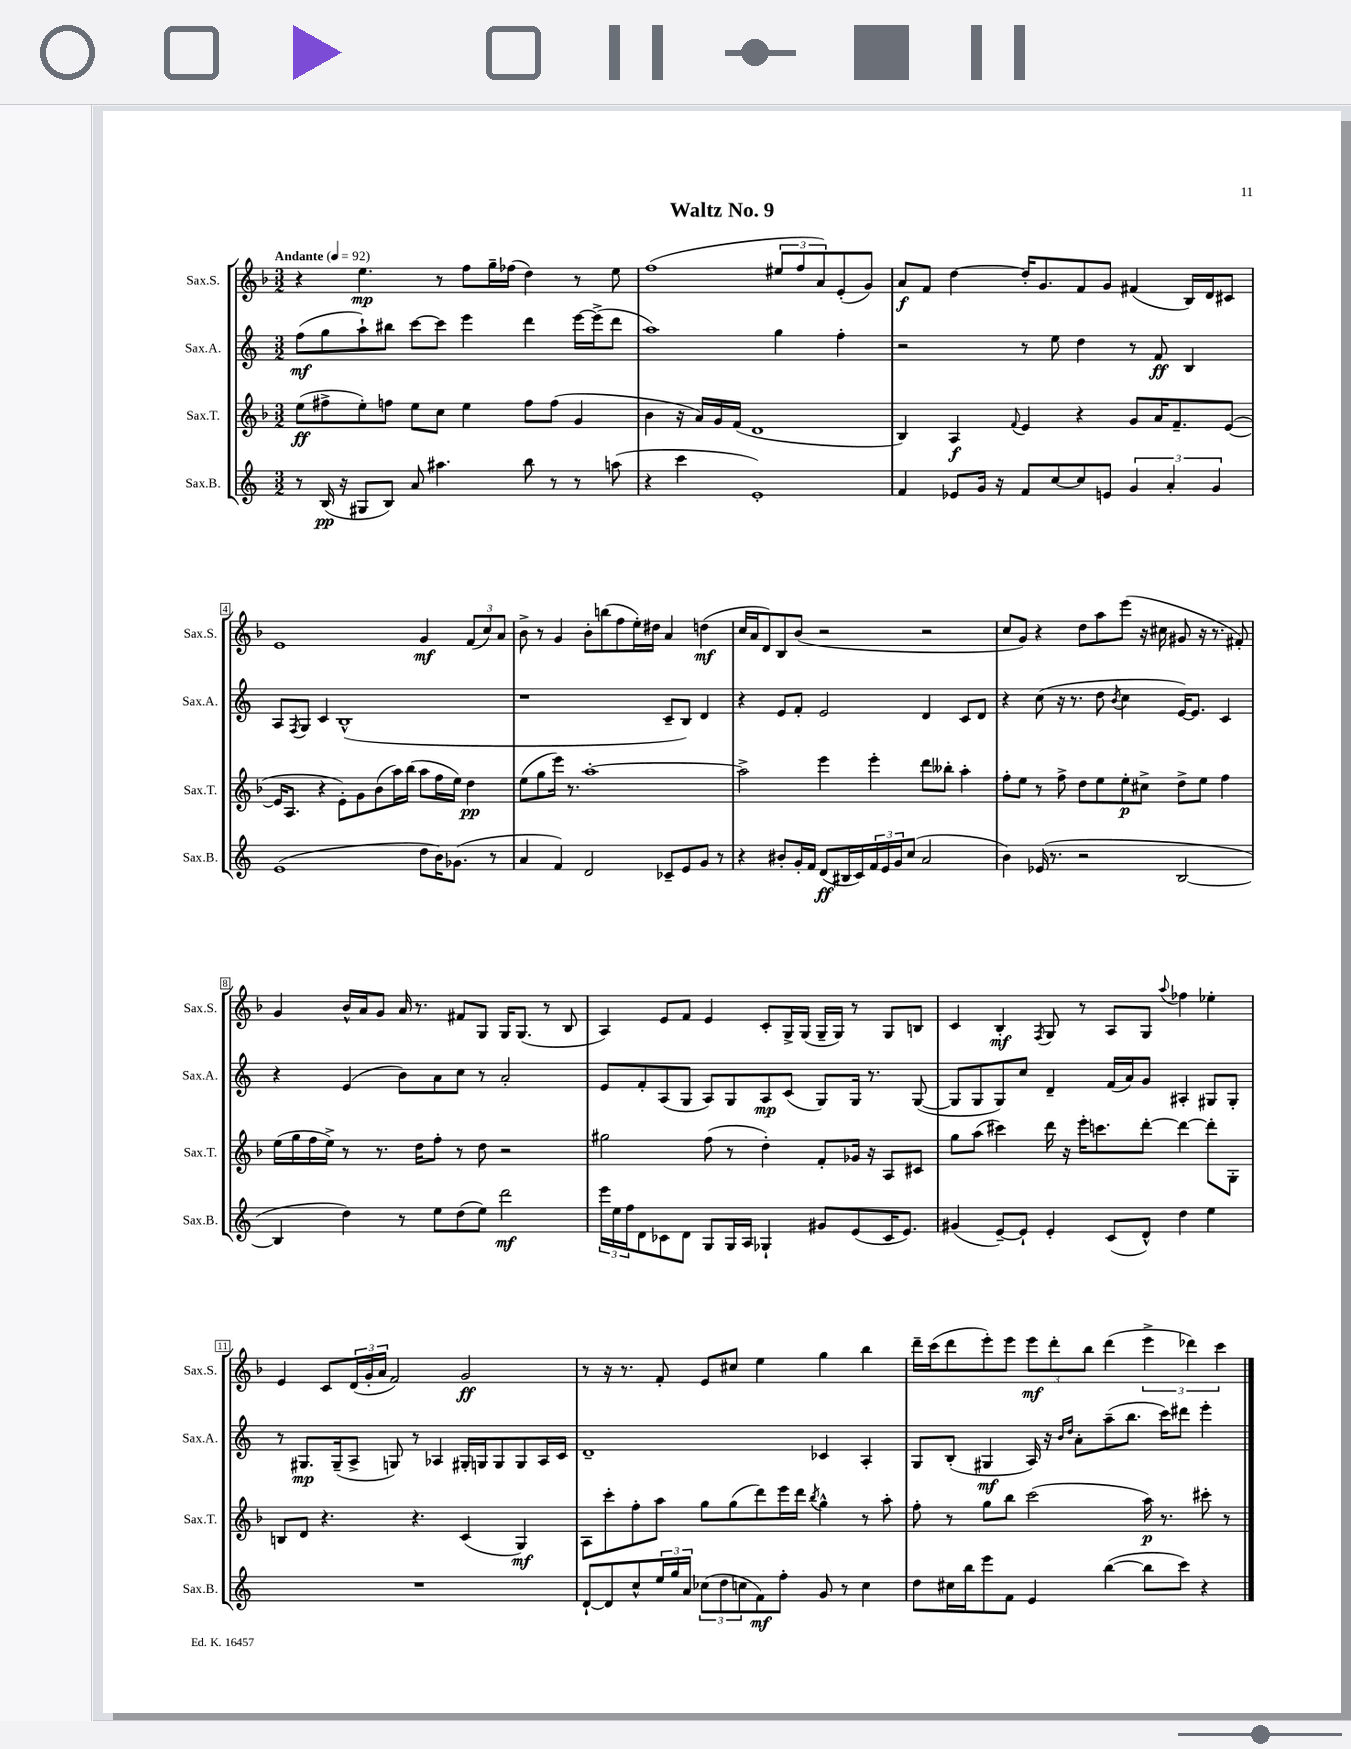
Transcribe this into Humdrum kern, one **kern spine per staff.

**kern	**dynam	**kern	**dynam	**kern	**dynam	**kern	**dynam
*part4	*part4	*part3	*part3	*part2	*part2	*part1	*part1
*staff4	*staff4	*staff3	*staff3	*staff2	*staff2	*staff1	*staff1
*I"Sax.B.	*	*I"Sax.T.	*	*I"Sax.A.	*	*I"Sax.S.	*
*I'Sax.B.	*	*I'Sax.T.	*	*I'Sax.A.	*	*I'Sax.S.	*
*clefG2	*	*clefG2	*	*clefG2	*	*clefG2	*
*k[]	*	*k[b-]	*	*k[]	*	*k[b-]	*
*M3/2	*	*M3/2	*	*M3/2	*	*M3/2	*
*MM92	*	*MM92	*	*MM92	*	*MM92	*
=1	=1	=1	=1	=1	=1	=1	=1
!	!	!	!	!	!	!LO:TX:a:B:t=Andante	!
8r	.	(8ee\L	ff	(8ff\L	mf	4r	.
(16B/	pp	8ff#X^\	.	8gg\	.	.	.
16r	.	.	.	.	.	.	.
8G#X/L	.	8ee'\)	.	8aa`\)	.	4.ee\	mp
8B/J)	.	8ffn\J	.	8bb#X\J	.	.	.
8a/	.	8ee\L	.	[8ccc\L	.	.	.
4.aa#X\	.	8cc\J	.	8ccc\J]	.	8r	.
.	.	4ee\	.	4eee\	.	8ff\L	.
.	.	.	.	.	.	16gg~\L	.
.	.	.	.	.	.	(16ff-X\JJ	.
8bb\	.	8ff\L	.	4ddd\	.	4dd\)	.
8r	.	(8ff\J	.	.	.	.	.
8r	.	4g/	.	[16eee\LL	.	8r	.
.	.	.	.	(16eee^\J]	.	.	.
(8aan\	.	.	.	8ddd\J	.	8ee\	.
=2	=2	=2	=2	=2	=2	=2	=2
4r	.	4b-\	.	1aa)	.	(1ff	.
4ccc\	.	16r	.	.	.	.	.
.	.	16a/LL)	.	.	.	.	.
.	.	16g/	.	.	.	.	.
.	.	(16f/JJ	.	.	.	.	.
1e')	.	1d	.	.	.	.	.
.	.	.	.	4gg\	.	12ee#X/L	.
.	.	.	.	.	.	12ff/	.
.	.	.	.	.	.	12a/)	.
.	.	.	.	4ff'\	.	(8e'/	.
.	.	.	.	.	.	8g/J)	.
=3	=3	=3	=3	=3	=3	=3	=3
4f/	.	4B-/)	.	2r	.	8a/L	f
.	.	.	.	.	.	8f/J	.
8e-X/L	.	4A/	f	.	.	[4dd\	.
16g/Jk	.	.	.	.	.	.	.
16r	.	.	.	.	.	.	.
.	.	8qqf/	.	.	.	.	.
8f/L	.	4e/	.	8r	.	16dd'/KL]	.
.	.	.	.	.	.	8.g/	.
[8cc/	.	.	.	8ee\	.	.	.
8cc/]	.	4r	.	4dd\	.	8f/	.
8en/J	.	.	.	.	.	8g/J	.
6g/	.	8g/L	.	8r	.	(4f#X/	.
.	.	16a/K	.	8f/	ff	.	.
6a'/	.	.	.	.	.	.	.
.	.	8.f~/	.	.	.	.	.
.	.	.	.	4B/	.	16B-/LL)	.
.	.	.	.	.	.	16d/J	.
6g/	.	.	.	.	.	.	.
.	.	([8e/J	.	.	.	8c#X/J	.
!!LO:LB:g=z
=4	=4	=4	=4	=4	=4	=4	=4
(1e	.	16e/KL]	.	8A/L	.	1e	.
.	.	8.A/J	.	.	.	.	.
.	.	.	.	8qF/	.	.	.
.	.	.	.	8G/J	.	.	.
.	.	4r	.	4c/	.	.	.
.	.	8e'\L)	.	(1B^^	.	.	.
.	.	8g\	.	.	.	.	.
.	.	(8b-\	.	.	.	.	.
.	.	16aa\L)	.	.	.	.	.
.	.	(16bb-\JJ	.	.	.	.	.
8dd\L	.	8aa\L	.	.	.	4g/	mf
16b\K)	.	16ff\L	.	.	.	.	.
(8.g-X\J	.	16ee\JJ)	.	.	.	.	.
.	.	4dd\	pp	.	.	(12f/L	.
.	.	.	.	.	.	12cc/)	.
8r	.	.	.	.	.	.	.
.	.	.	.	.	.	12a/J	.
=5	=5	=5	=5	=5	=5	=5	=5
4a/	.	(8ee\L	.	1r	.	8b-^\	.
.	.	8gg\	.	.	.	8r	.
4f/)	.	16eee\Jk)	.	.	.	4g/	.
.	.	8.r	.	.	.	.	.
2d/	.	[1aa'	.	.	.	8b-'\L	.
.	.	.	.	.	.	(8bbn\	.
.	.	.	.	.	.	8ff\	.
.	.	.	.	.	.	16ee'\L)	.
.	.	.	.	.	.	16dd#X\JJ	.
8c-X~/L	.	.	.	8c~/L	.	4a/	.
8e/	.	.	.	8B/J)	.	.	.
8g/J	.	.	.	4d/	.	(4ddn\	mf
8r	.	.	.	.	.	.	.
=6	=6	=6	=6	=6	=6	=6	=6
4r	.	2aa^\]	.	4r	.	16cc/LL	.
.	.	.	.	.	.	16a/J	.
.	.	.	.	.	.	8d/)	.
8b#X'/L	.	.	.	8e/L	.	8B-/	.
16g'/L	.	.	.	8f'/J	.	(8b-/J	.
16f/JJ	.	.	.	.	.	.	.
(8d/L	ff	4eee\	.	2e/	.	2r	.
16B#X/L	.	.	.	.	.	.	.
16c/)	.	.	.	.	.	.	.
24f/	.	4eee'\	.	.	.	.	.
24e/	.	.	.	.	.	.	.
24g/J	.	.	.	.	.	.	.
(8cc/J	.	.	.	.	.	.	.
2a/	.	8ddd\L	.	4d/	.	2r	.
.	.	8bb--X'\J	.	.	.	.	.
.	.	4aa'\	.	8c/L	.	.	.
.	.	.	.	8d/J	.	.	.
=7	=7	=7	=7	=7	=7	=7	=7
4b\)	.	8ff'\L	.	4r	.	8cc/L	.
.	.	8ee\J	.	.	.	8g/J)	.
(16e-X/	.	8r	.	(8cc\	.	4r	.
8.r	.	.	.	.	.	.	.
.	.	8ff^\	.	16r	.	.	.
.	.	.	.	8.r	.	.	.
2r	.	8dd\L	.	.	.	8dd\L	.
.	.	8ee\	.	8dd\	.	8aa\	.
.	.	.	.	8qb/	.	.	.
.	.	8ee'\	p	4cc\	.	(8eee\J	.
.	.	8cc#X^\J	.	.	.	16r	.
.	.	.	.	.	.	16cc#X\	.
[2B/	.	8dd^\L	.	[16e/KL)	.	8g#X/	.
.	.	.	.	8.e/J]	.	.	.
.	.	8ee\J	.	.	.	16r	.
.	.	.	.	.	.	8.r	.
.	.	4ff\	.	4c/	.	.	.
.	.	.	.	.	.	8f#X'/)	.
!!LO:LB:g=z
=8	=8	=8	=8	=8	=8	=8	=8
4B/]	.	(16ee\LL	.	4r	.	4g/	.
.	.	16gg\	.	.	.	.	.
.	.	16ff\	.	.	.	.	.
.	.	16ee^\JJ)	.	.	.	.	.
4dd\)	.	8r	.	(4e/	.	16b-^^/LL	.
.	.	.	.	.	.	16a/J	.
.	.	8.r	.	.	.	8g/J	.
8r	.	.	.	8b\L)	.	16a/	.
.	.	16dd\KL	.	.	.	8.r	.
8ee\L	.	8ff'\J	.	8a\	.	.	.
(8dd\	.	8r	.	8cc\J	.	8f#X/L	.
8ee\J)	.	8dd\	.	8r	.	8G/J	.
2ddd\	mf	2r	.	2a'/	.	16G/KL	.
.	.	.	.	.	.	(8.G/J	.
.	.	.	.	.	.	8r	.
.	.	.	.	.	.	8B-/	.
=9	=9	=9	=9	=9	=9	=9	=9
24eee\LL	.	2gg#X\	.	8e/L	.	4A/)	.
24ee\	.	.	.	.	.	.	.
24ff\J	.	.	.	.	.	.	.
8d\	.	.	.	8f'/	.	.	.
8c-X\	.	.	.	(8A/	.	8e/L	.
8d\J	.	.	.	8G/J	.	8f/J	.
8G/L	.	(8ff\	.	8A/L)	.	4e/	.
16G/L	.	8r	.	8G/	.	.	.
16A/JJ	.	.	.	.	.	.	.
4G-X`/	.	4dd'\)	.	8A/	mp	8c'/L	.
.	.	.	.	(8c/J	.	16G^/L	.
.	.	.	.	.	.	(16G/JJ	.
8g#X/L	.	8f'/L	.	8G/L)	.	16G~/LL	.
.	.	.	.	.	.	16G/JJ)	.
(8e/	.	16g-X/Jk	.	16G/Jk	.	8r	.
.	.	16r	.	8.r	.	.	.
16c-/K	.	8A/L	.	.	.	8G/L	.
8.e/J)	.	.	.	.	.	.	.
.	.	8c#X/J	.	([8G/	.	8Bn/J	.
=10	=10	=10	=10	=10	=10	=10	=10
(4g#X/	.	8gg\L	.	8G/L]	.	4c/	.
.	.	(8aa\J	.	8G/	.	.	.
[8e~/L)	.	4ccc#X\)	.	8G/)	.	4B-'/	mf
8e`/J]	.	.	.	8cc/J	.	.	.
.	.	.	.	.	.	8qF/	.
4e'/	.	16ddd\	.	4d~/	.	8G/	.
.	.	16r	.	.	.	.	.
.	.	16eee'\KL	.	.	.	8r	.
.	.	8.cccn\	.	.	.	.	.
(8c/L	.	.	.	(16f/LL	.	8A/L	.
.	.	.	.	16a/J)	.	.	.
8d^^/J)	.	[8ddd'\J	.	8g/J	.	8G/J	.
.	.	.	.	.	.	8qqaa/	.
4dd\	.	4ddd\_	.	4A#X'/	.	4ff-X\	.
4ee\	.	8ddd'\L]	.	8G#X/L	.	4ee-X'\	.
.	.	8G'\J	.	8G#'/J	.	.	.
!!LO:LB:g=z
=11	=11	=11	=11	=11	=11	=11	=11
1.r	.	8Bn/L	.	8r	.	4e/	.
.	.	8d/J	.	8.G#X/L	mp	.	.
.	.	4.r	.	.	.	8c/L	.
.	.	.	.	(16G#~/k	.	.	.
.	.	.	.	8A^/J	.	(24d/L	.
.	.	.	.	.	.	24g'/	.
.	.	.	.	.	.	24a/JJ	.
.	.	.	.	8Gn/)	.	2f/)	.
.	.	4.r	.	8r	.	.	.
.	.	.	.	4A-X/	.	.	.
.	.	(4c/	.	16G#X'/LL	.	2g/	ff
.	.	.	.	16Gn/J	.	.	.
.	.	.	.	8G/	.	.	.
.	.	4G/)	mf	8G/	.	.	.
.	.	.	.	16A-/L	.	.	.
.	.	.	.	16c/JJ	.	.	.
=12	=12	=12	=12	=12	=12	=12	=12
[8d`/L	.	8A\L	.	1d~	.	8r	.
8d/]	.	8ccc'\	.	.	.	16r	.
.	.	.	.	.	.	8.r	.
8cc^^/	.	8ff'\	.	.	.	.	.
24ee/L	.	8aa\J	.	.	.	8f'/	.
24gg/	.	.	.	.	.	.	.
24a/JJ	.	.	.	.	.	.	.
(12cc-X\L	.	8gg\L	.	.	.	8e/L	.
12dd\	.	.	.	.	.	.	.
.	.	(8gg\	.	.	.	8cc#X/J	.
12ccn\	.	.	.	.	.	.	.
8f\)	mf	8ddd\)	.	.	.	4ee\	.
8ff'\J	.	16eee\L	.	.	.	.	.
.	.	16ddd\JJ	.	.	.	.	.
.	.	8qbb-/	.	.	.	.	.
8g/	.	4gg^^\	.	4c-X/	.	4gg\	.
8r	.	.	.	.	.	.	.
4cc\	.	8r	.	4A'/	.	4bb-\	.
.	.	8aa'\	.	.	.	.	.
=13	=13	=13	=13	=13	=13	=13	=13
8dd\L	.	8ff'\	.	8G/L	.	16ddd~\LL	.
.	.	.	.	.	.	(16ccc\J	.
16cc#X\L	.	8r	.	(8B'/J	.	8ddd\	.
16bb\J	.	.	.	.	.	.	.
8eee\	.	8gg\L	.	4G#X/	mf	8eee'\)	.
8f\J	.	8bb-\J	.	.	.	8eee\J	.
4e/	.	(2ccc\	.	16A/)	.	12eee\L	mf
.	.	.	.	16r	.	.	.
.	.	.	.	.	.	12ddd'\	.
.	.	.	.	16qqb/LL	.	.	.
.	.	.	.	16qqdd/JJ	.	.	.
.	.	.	.	8a'\L	.	.	.
.	.	.	.	.	.	12bb-\J	.
([4bb\	.	.	.	(8aa~\	.	(4ddd\	.
.	.	.	.	8.bb\J	.	.	.
8bb\L]	.	16aa\)	p	.	.	6eee^\	.
.	.	8.r	.	16ccc\KL)	.	.	.
8ccc\J)	.	.	.	8ddd#X\J	.	.	.
.	.	.	.	.	.	6ddd-X\)	.
4r	.	8ccc#X'\	.	4eee'\	.	.	.
.	.	.	.	.	.	6ccc\	.
.	.	8r	.	.	.	.	.
==	==	==	==	==	==	==	==
*-	*-	*-	*-	*-	*-	*-	*-
